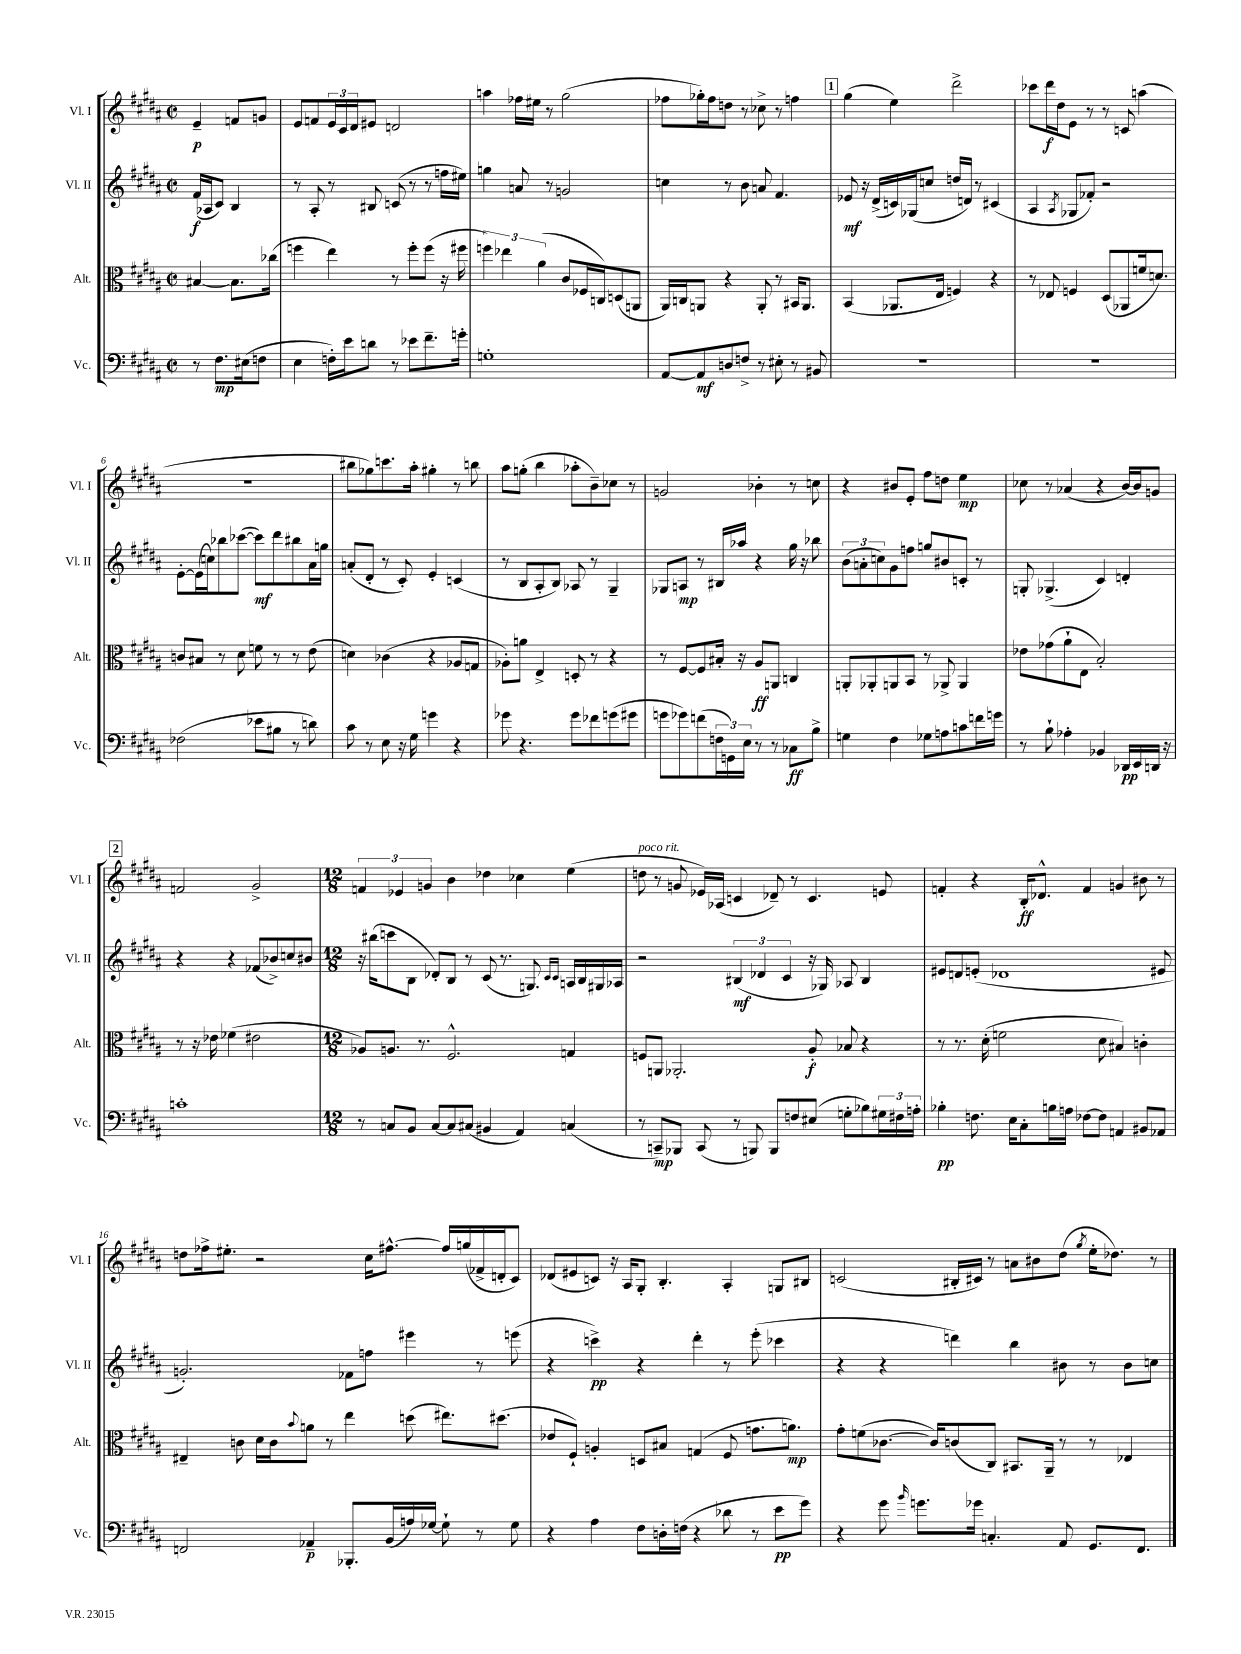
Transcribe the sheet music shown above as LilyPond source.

<<
\new StaffGroup <<
\new Staff = "s0" \with { instrumentName = "Vl. I" shortInstrumentName = "Vl. I" } {
    \clef treble \key b \major \defaultTimeSignature \time 2/2 \partial 2
    e'4--\p f'8 g'8 |
    e'8 f'8 \tuplet 3/2 { e'16 cis'16 dis'16 } eis'8 d'2 |
    a''4 fes''16 eis''16 r8 gis''2( |
    fes''8 ges''16-.) fes''16 d''8 r8 ces''8-> r8 f''4 |
    \mark \markup { \box "1" } gis''4( e''4) dis'''2-> |
    ces'''8 dis'''16\f dis''16 e'8 r8 r8 c'8 a''4( |
    R1 |
    bis''8 ges''8) c'''8. ais''16-. gis''4-. r8 b''8 |
    ais''8 g''8-.( b''4 aes''8-. b'8--) ces''8 r8 |
    g'2 bes'4-. r8 c''8 |
    r4 bis'8 e'8-. fis''8 d''8 e''4\mp |
    ces''8 r8 aes'4( r4 b'16~) b'16 g'8 |
    \mark \markup { \box "2" } f'2 gis'2-> |
    \numericTimeSignature \time 12/8 \tuplet 3/2 { f'4 ees'4 g'4 } b'4 des''4 ces''4 e''4( |
    d''8^\markup { \italic "poco rit." } r8 g'8 ees'16) aes16( c'4 des'8--) r8 c'4. e'8 |
    f'4-. r4 b16-.\ff des'8.-^ f'4 g'4 bis'8 r8 |
    d''8 fes''16-> eis''8.-. r2 cis''16 fis''8.~-^ fis''16 g''16( fes'16-> d'16-. cis'8) |
    des'8( eis'8 c'8) r16 ais16 gis8-. b4.-. ais4-. g8 bis8 |
    c'2( bis16-. cis'16) r8 a'8 bis'8 dis''8( \acciaccatura { gis''8 } e''16-. des''8.) r8 \bar "|." |
}
\new Staff = "s1" \with { instrumentName = "Vl. II" shortInstrumentName = "Vl. II" } {
    \clef treble \key b \major \defaultTimeSignature \time 2/2 \partial 2
    fis'16\f( aes16 cis'8) b4 |
    r8 ais8-. r8 bis8 c'8( r8 r8 f''16 eis''16) |
    g''4 a'8 r8 g'2 |
    c''4 r8 b'8 a'8 fis'4. |
    \mark \markup { \box "1" } ees'8\mf r16 dis'16->( c'16) ges16( c''8 d''16 d'16) r8 cis'4( |
    ais4 \acciaccatura { ais8 } ges8 fes'8-.) r2 |
    e'8~-. e'16( c''16) bes''8 ces'''8~( ces'''8\mf) dis'''8 bis''8 ais'16 g''16 |
    a'8-.( dis'8-. r8 cis'8-.) e'4-. c'4( |
    r8 b8 ais8-. b8) aes8 r8 gis4-- |
    ges8 a8\mp r8 bis16 aes''16 r4 gis''16 r16 bes''8 |
    \tuplet 3/2 { b'8( a'8-. c''8) } gis'8 f''8 g''8 bis'8 c'8-. r8 |
    g8-. ges4.->( cis'4) d'4-. |
    \mark \markup { \box "2" } r4 r4 fes'8( bes'8->) c''8 bis'8 |
    \numericTimeSignature \time 12/8 r16 bis''16( c'''8 b8 des'8-.) b8 r8 cis'8( r8. g8.) \grace { cis'16 cis'16 } a16 b16 gis16 aes16 |
    r2 \tuplet 3/2 { bis4\mf( des'4 cis'4 } r16 ges16) aes8 bis4 |
    eis'8 d'8 e'8-.( des'1 eis'8 |
    g'2.-.) fes'8 f''8 eis'''4 r8 e'''8( |
    r4 c'''4->\pp) r4 dis'''4-. r8 e'''8-.( ces'''4 |
    r4 r4 d'''4) b''4 bis'8 r8 bis'8 c''8 \bar "|." |
}
\new Staff = "s2" \with { instrumentName = "Alt." shortInstrumentName = "Alt." } {
    \clef alto \key b \major \defaultTimeSignature \time 2/2 \partial 2
    bis4~ bis8. ces''16( |
    f''4 e''4) r8 f''8-. f''8( r16 fis''16 |
    \tuplet 3/2 { f''4) ees''4 ais'4( } cis'8 fes16 c16) d8( a,8 |
    ais,16) c16 a,8 r4 a,8-. r8 bis,16 a,8. |
    \mark \markup { \box "1" } b,4( aes,8. e16 f4) r4 |
    r8 ees8 f4 dis8( aes,8 f'16 d'8.) |
    c'8 bis8 r8 dis'8 f'8 r8 r8 e'8( |
    d'4) ces'4( r4 aes8 g8 |
    aes8-.) a'8 e4-> d8-. r8 r4 |
    r8 fis8~ fis8 bis16-. r16 ais8\ff a,8 c4 |
    a,8-. aes,8-. a,8 b,8 r8 aes,8-> aes,4 |
    ees'8 ges'8( ais'8-! e8 b2-.) |
    \mark \markup { \box "2" } r8 r16 ees'16 fes'4( eis'2 |
    \numericTimeSignature \time 12/8 aes8) a8. r8. fis2.-^ g4 |
    f8 a,8 aes,2.-. ais8-.\f bes8 r4 |
    r8 r8. dis'16-.( f'2 dis'8 bis4) c'4-. |
    eis4-- c'8 dis'16 c'16 \appoggiatura { b'8 } a'8 r8 e''4 d''8( eis''8.) dis''8.( |
    ees'8 fis8-!) a4-. d8 bis8 g4( fis8 g'8. a'8.\mp) |
    gis'8-. f'8( ces'8.~ ces'16) c'8( cis8) bis,8. ais,16-- r8 r8 ees4 \bar "|." |
}
\new Staff = "s3" \with { instrumentName = "Vc." shortInstrumentName = "Vc." } {
    \clef bass \key b \major \defaultTimeSignature \time 2/2 \partial 2
    r8 fis8.\mp eis16( f8 |
    e4 f16-.) e'16 d'8 r8 ees'8 fis'8.-- g'16-. |
    g1-. |
    ais,8~ ais,8\mf d8 f8-> r8 eis8-. r8 bis,8 |
    \mark \markup { \box "1" } r1 |
    R1 |
    fes2( ees'8 bis8 r8 d'8) |
    cis'8 r8 e8 r16 gis16 g'4 r4 |
    ges'8 r4. ges'8 fes'8 g'8( gis'8 |
    g'8 ges'8) f'8( \tuplet 3/2 { f16 g,16) e16 } r8 r8 ces8\ff b8-> |
    g4 fis4 ges8 a8 c'8 f'16 g'16 |
    r8 b8-! aes4-. bes,4 des,16\pp e,16 d,16 r16 |
    \mark \markup { \box "2" } c'1-. |
    \numericTimeSignature \time 12/8 r8 c8 b,8 c8~ c8 cis8( bis,4 ais,4) c4( |
    r8 c,8--\mp) bes,,8 c,8( r8 b,,8) b,,8 f8 eis8( g8-. bes8) \tuplet 3/2 { gis16 fis16 a16-. } |
    bes4-.\pp f8. e16 cis8-. b16 a16 fes8~ fes8 a,4 bis,8 aes,8 |
    f,2 aes,4--\p bes,,8.-. b,16( a16) ges16~ ges8-! r8 ges8 |
    r4 ais4 fis8 d16-. f16( r4 des'8 r8 e'8\pp gis'8) |
    r4 gis'8 \grace { b'16 } g'8. ges'16 c4.-. ais,8 gis,8. fis,8. \bar "|." |
}
>>
>>
